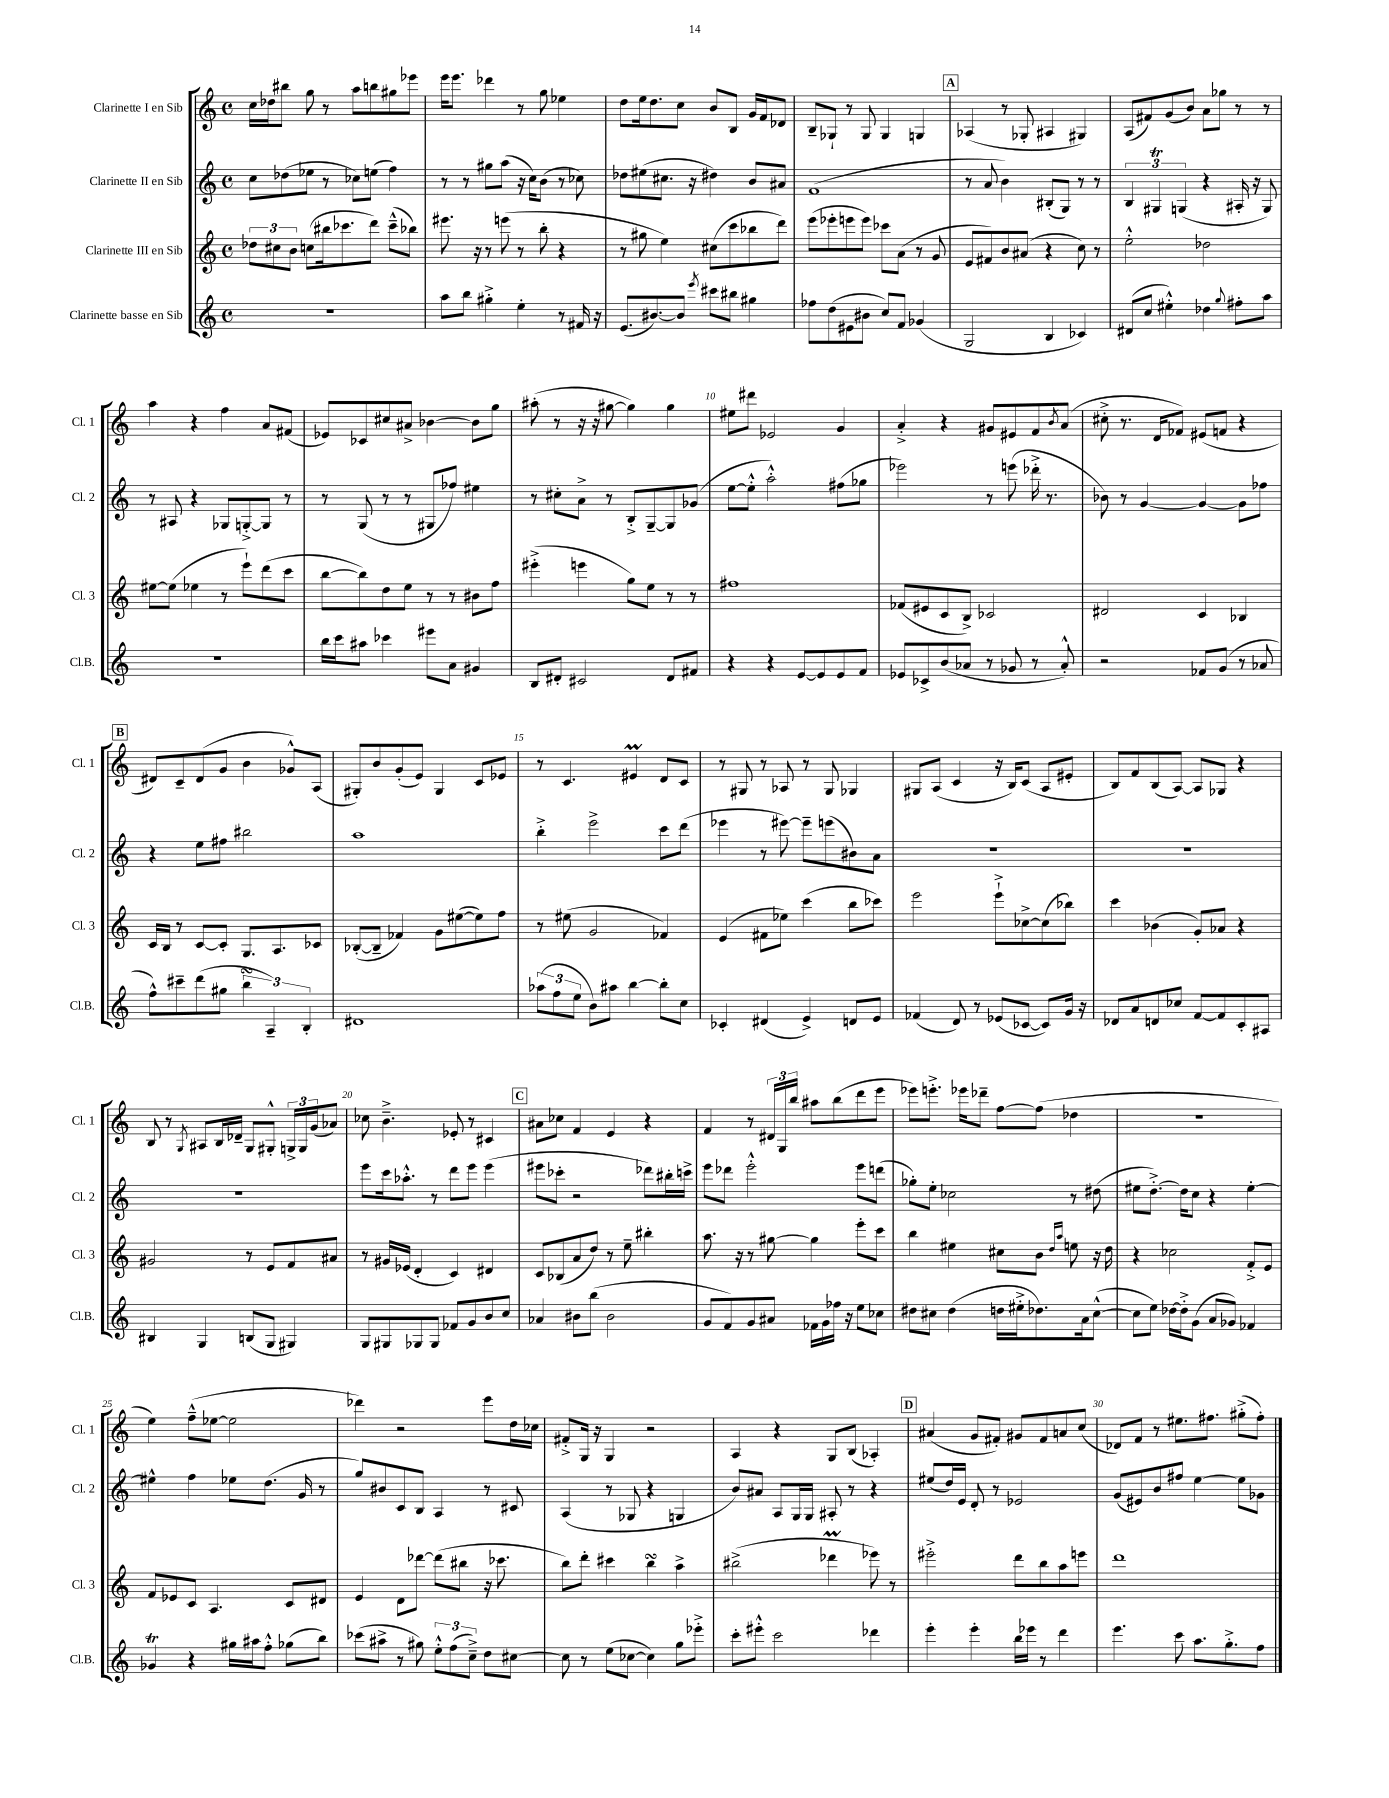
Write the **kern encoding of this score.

**kern	**kern	**kern	**kern
*staff4	*staff3	*staff2	*staff1
*clefG2	*clefG2	*clefG2	*clefG2
*k[]	*k[]	*k[]	*k[]
*M4/4	*M4/4	*M4/4	*M4/4
*met(c)	*met(c)	*met(c)	*met(c)
1r	12dd-	8cc	16cc
.	.	.	16dd-
.	12cc#	.	.
.	.	(8dd-	8bb#
.	12b	.	.
.	(8cc	8ee-	8gg
.	16bb#	8r	8r
.	8.ccc-	.	.
.	.	8cc-)	8aa
.	8ddd)	(8ee	8bb
.	(8ccc-~^^	4ff)	8gg#
.	8bb-)	.	8eee-
=	=	=	=
8aa	8.eee#	8r	16eee
.	.	.	8.eee
8bb	.	8r	.
.	16r	.	.
4gg#'^	8r	8gg#	4ddd-
.	(8eee	(8aa	.
4ee'	8r	16r	8r
.	.	16cc)	.
.	8bb'	(8b	8gg
8r	4r	8r	4ee-
16f#	.	8cc-)	.
16r	.	.	.
=	=	=	=
(8.e	8r	8dd-	8dd
.	8gg#	(8ee#	16ee
[8.b#)	.	.	8.dd
.	4ee)	8.cc#	.
8b#]	.	.	8cc
.	.	16r	.
8qeee	.	.	.
8ccc#	(8cc#	4dd#)	8b
8bb#	8ccc	.	8B
4gg#	8bb-	8b	16g
.	.	.	16f
.	8ddd)	8a#	8d-
=	=	=	=
8ff-	(8eee	(1f	8B~
(8dd	8eee-'	.	8G-`
8e#	8eee	.	8r
8b#	8eee)	.	8G-
8cc)	8ccc-	.	4G-
8f	(8a	.	.
(4g-	8r	.	4G
.	8g	.	.
=	=	=	=
2G	8e	8r	(4A-
.	8f#)	8a	.
.	8b	4b)	8r
.	(8a#	.	8G-'
4B	4r	(8B#'	4A#
.	.	8G)	.
4c-)	8cc)	8r	4G#)
.	8r	8r	.
=	=	=	=
(8d#	2ee'^^	6B	(8A
8cc	.	.	8f#)
.	.	6G#	.
4ee#'^^)	.	.	(8g
.	.	(6G	.
.	.	.	8b)
4dd-	2dd-	4r	8a
.	.	.	8gg-
8qqgg	.	.	.
8ff#'	.	16A#'	8r
.	.	16r	.
8aa	.	8G)	8r
=	=	=	=
1r	[8ee#	8r	4aa
.	(8ee#]	8A#	.
.	4ee-	4r	4r
.	8r	8G-	4ff
.	8eee`)	[8G'^	.
.	(8ddd	8G]	8a
.	8ccc	8r	(8f#
=	=	=	=
16bb	[8bb	8r	8e-)
16ccc	.	.	.
8aa#	8bb])	(8G	8c-
4ccc-	8dd	8r	8cc#
.	8ee	8r	8a#^
8eee#	8r	8G#	[4b-
8a	8r	8ff-)	.
4g#	8b#	4ee#	8b-]
.	8ff	.	8gg
=	=	=	=
8B	(4eee#'^	8r	(8aa#'
8d#'	.	8cc#'	8r
2c#	4eee	8a^	16r
.	.	.	16r
.	.	8r	[8gg#
.	8gg)	8B'^	4gg#])
.	8ee	[8G~	.
8d#	8r	8G]	4gg#
8f#	8r	(8g-	.
=	=	=	=
4r	1ff#	[8ee	8ee#
.	.	8ee'^^]	8ddd#
4r	.	2aa'^^)	2e-
[8e	.	.	.
8e]	.	.	.
8e	.	(8ff#	4g
8f	.	8gg-	.
=	=	=	=
8e-	(8f-	2eee-)	4a'^
8c-^	8e#	.	.
(8b	8c	.	4r
8a-	8B^)	.	.
8r	2c-	8r	8g#
8g-	.	(8eee	8e#
8r	.	16ddd-'^	8f
.	.	8.r	.
.	.	.	8qb
8a-'^^)	.	.	(8a
=	=	=	=
2r	2d#	8b-)	8cc#'^
.	.	8r	8.r
.	.	[4g	.
.	.	.	16d
.	.	.	8f-)
8f-	4c	4g_	(8e#
(8g	.	.	8f
8r	4B-	8g]	4r
8a-	.	8ff-	.
=	=	=	=
8ff^^)	16c	4r	8d#)
.	16B	.	.
8ccc#~	8r	.	8c~
(8ddd	[8c	8ee	(8d#
8gg#	8c']	8ff#	8g
6bb	8.G	2bb#	4b
6A~)	.	.	.
.	8.A	.	.
.	.	.	8g-^^)
6B'	.	.	.
.	8c-	.	(8A
=	=	=	=
1d#	([8B-'	1aa	8G#')
.	8B-~]	.	8b
.	4f-)	.	(8g'
.	.	.	8e)
.	8g	.	4G#
.	([8ee#	.	.
.	8ee#])	.	8c
.	8ff	.	8e-
=	=	=	=
(12aa-	8r	4bb'^	8r
12ff	.	.	.
.	(8ee#	.	4.c
12ee	.	.	.
8b)	2g	2eee^	.
8aa#	.	.	.
[4bb	.	.	4e#
8bb']	4f-)	8ccc	8d
8cc	.	(8ddd	8c
=	=	=	=
4c-'	(4e	4eee-	8r
.	.	.	8G#
(4d#	8f#	8r	8r
.	8ee-)	[8eee#)	8A-
4e^)	(4ccc	8eee#~]	8r
.	.	(8eee	8G#
8d	8bb	8b#)	4G-
8e	8ccc-)	8a	.
=	=	=	=
(4f-	2eee	1r	8G#
.	.	.	(8A
8d)	.	.	4c
8r	.	.	.
(8e-	8eee`^	.	16r
.	.	.	16B)
[8c-	[8cc-^	.	(8c
8c-])	(8cc-]	.	8A
16g	8bb-)	.	8e#'
16r	.	.	.
=	=	=	=
8d-	4ccc	1r	8B)
8a	.	.	8f
8d	(4b-	.	(8B
8cc-	.	.	[8A)
[8f	8g')	.	8A]
8f]	8a-	.	8G-
8c'	4r	.	4r
8A#	.	.	.
=	=	=	=
4B#	2g#	1r	8B
.	.	.	8r
.	.	.	8qG
4G	.	.	8A#
.	.	.	16B
.	.	.	16d-~
(8B	8r	.	8G
8G	8e	.	8G#'^^
4G#)	8f	.	24G^
.	.	.	24G
.	.	.	(24g
.	8a#	.	8a-)
=	=	=	=
8G	8r	8eee	8cc-
8G#	16g#	16ccc	4.b~^
.	(16e-	8.aa-'^^	.
8G-	4d'	.	.
8G-	.	8r	.
8f-	4c)	8ddd	8e-'
8g	.	8eee	8r
8b	4d#	(4eee	4c#
8cc	.	.	.
=	=	=	=
4a-	8c	8eee#	8a#
.	(8B-	8ccc-'	8cc-
8b#	8a	2r	4f
(8bb	8dd)	.	.
2b#	8r	.	4e
.	8ee~	.	.
.	4bb#'	8ddd-)	4r
.	.	16bb#'	.
.	.	16ccc^	.
=	=	=	=
8g	8.aa	8eee	4f
8f)	.	8ddd-	.
.	16r	.	.
8g	8r	2eee'^^	8r
8a#	[8gg#	.	24d#
.	.	.	24G
.	.	.	24bb
16f-	4gg#]	.	8aa#
16g	.	.	.
16ff-	.	.	(8bb
16r	.	.	.
8ee	8eee'	8eee	8ddd
8cc-	8ccc	(8ddd	8eee
=	=	=	=
8dd#	4bb	8gg-')	8eee-)
8cc#	.	8ee'	8.eee'^
(4dd#	4ee#	2cc-	.
.	.	.	16eee-
.	.	.	8ddd-~
16dd	8cc#	.	[8ff
16ee#'^	.	.	.
8.dd-)	8b	.	(8ff]
.	16qqdd	.	.
.	16qqaa	.	.
.	8ee	8r	4dd-
16a	.	.	.
([8cc#^^	16r	(8dd#	.
.	16dd	.	.
=	=	=	=
8cc#]	4r	8ee#	1r
8ee)	.	[8.dd'^)	.
[16dd-	2cc-	.	.
16dd-'^]	.	16dd]	.
(8g	.	8cc	.
8a	.	4r	.
8g-)	.	.	.
4f-	8f'^	[4ee#'	.
.	8e	.	.
=	=	=	=
4g-	8f	4ee#^^]	4ee)
.	8e-	.	.
4r	8c	4ff	(8ff~^^
.	4.A	.	[8ee-
16gg#	.	8ee-	2ee-]
16aa#	.	.	.
8ff'^^	.	(8.dd	.
(8gg-	8c	.	.
.	.	16g	.
8bb)	8d#	8r	.
=	=	=	=
(8ccc-	4e	8gg)	4ddd-)
8aa#^	.	8b#	.
8r	8d	8c	2r
8gg#)	[8ddd-	8B	.
12ee'^^	(8ddd-]	4A	.
(12ff	.	.	.
.	8bb#	.	.
12cc~^)	.	.	.
8dd	16r	8r	8eee
.	8.ccc-	.	.
[8cc#	.	8c#	16dd
.	.	.	16cc-
=	=	=	=
8cc#]	8bb)	(4A	8f#'^
8r	8ddd'	.	16G
.	.	.	16r
(8ee	4ccc#	8r	4G
[8cc-	.	8G-	.
4cc-])	4bb	4r	2r
8gg	4aa^	4G	.
8eee-'^	.	.	.
=	=	=	=
8ccc'	(2bb#^	8b)	4A
8eee#'^^	.	8a#	.
2ccc	.	8A	4r
.	.	16G	.
.	.	16G	.
.	4ddd-	8A#'	8G
.	.	8r	(8B
4ddd-	8eee-)	4r	4A-')
.	8r	.	.
=	=	=	=
4eee'	2eee#'^	(8ee#	(4a#
.	.	16dd)	.
.	.	16e	.
4eee'	.	8d'	8g
.	.	8r	8f#')
16bb	8ddd	2e-	8g#
16eee-	.	.	.
8r	8bb	.	8f#
4ddd	8aa	.	8a
.	8eee	.	(8cc
=	=	=	=
4.eee	1ddd	(8g	8d-)
.	.	8e#)	8f
.	.	8b	8r
8ccc	.	8ff#	8.ee#
8.aa	.	[4ee	.
.	.	.	8.ff#
8.gg'^	.	.	.
.	.	8ee]	(8gg#'^
8ff	.	8g-	8ff#')
==	==	==	==
*-	*-	*-	*-
